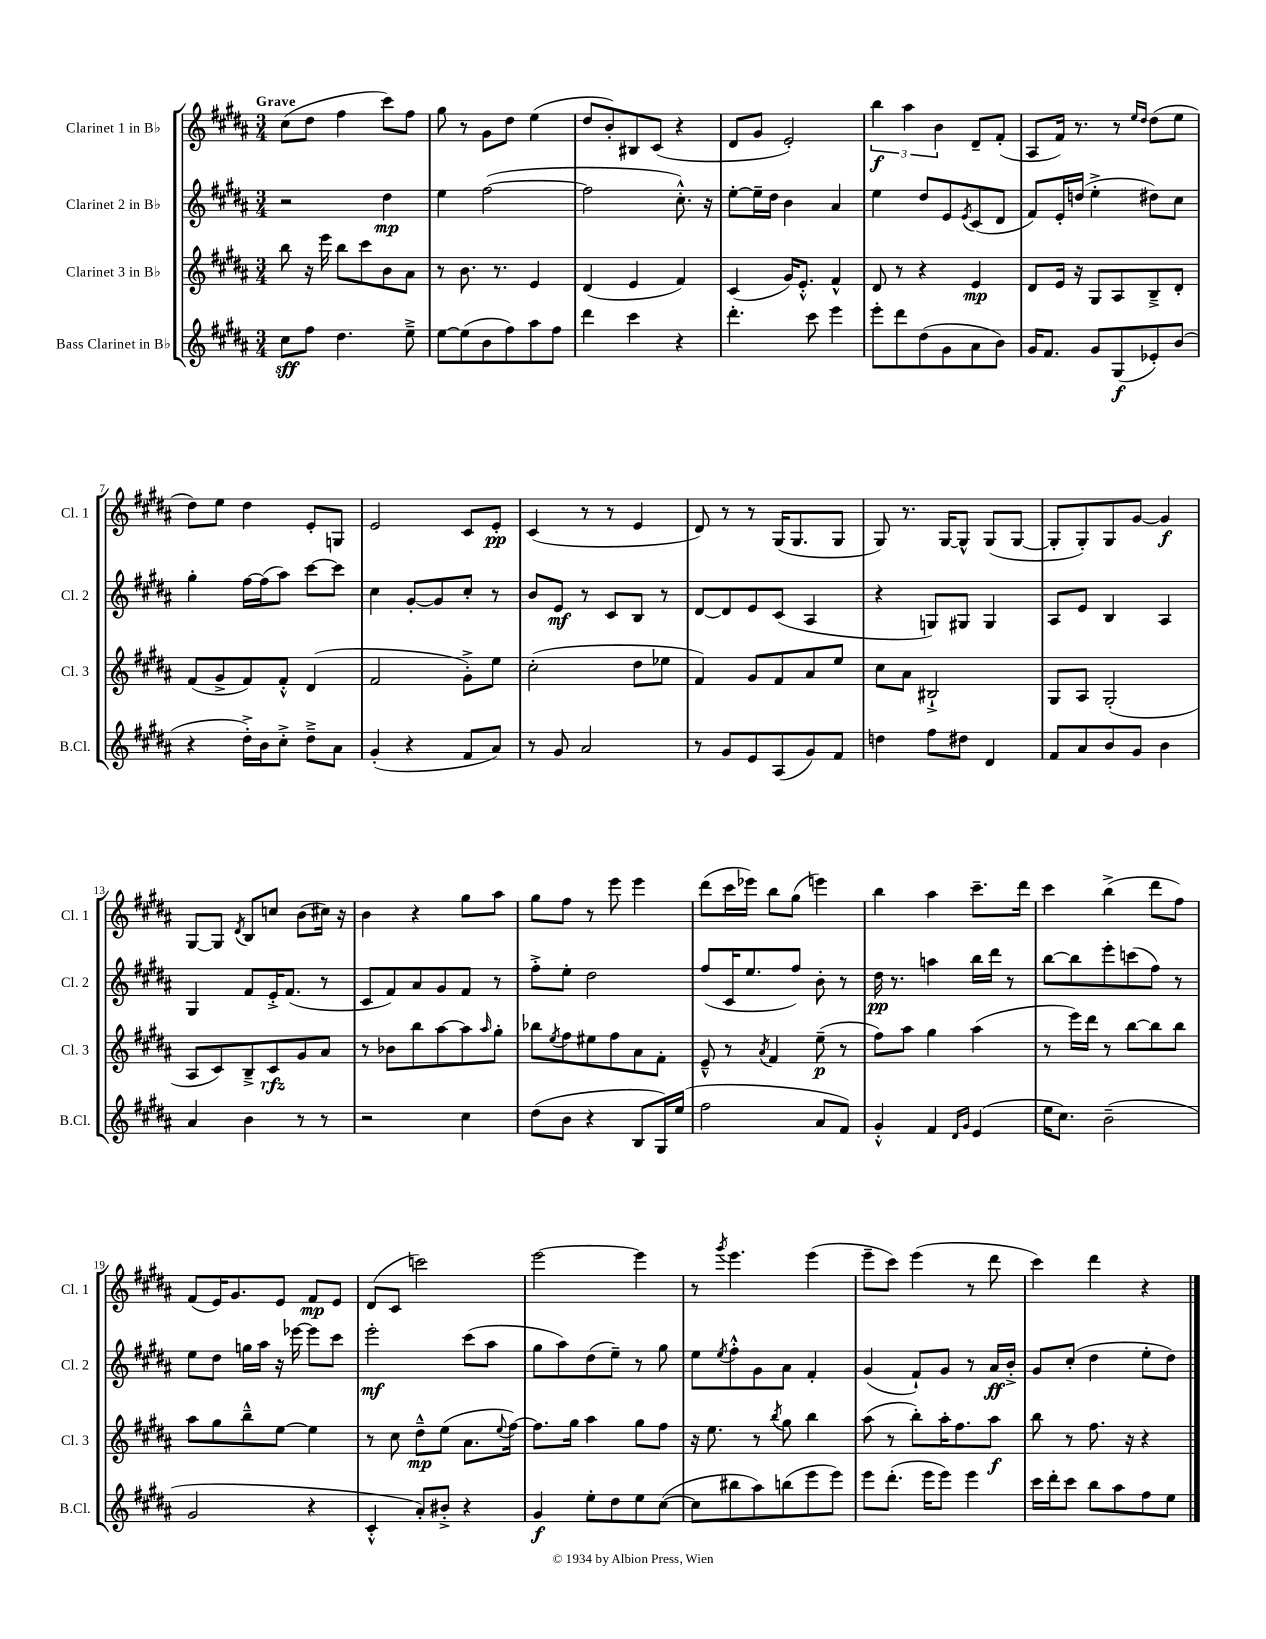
<<
\new StaffGroup <<
\new Staff = "s0" \with { instrumentName = "Clarinet 1 in Bb" shortInstrumentName = "Cl. 1" } {
    \clef treble \key b \major \numericTimeSignature \time 3/4 \tempo "Grave"
    cis''8( dis''8 fis''4 cis'''8) fis''8 |
    gis''8 r8 gis'8 dis''8 e''4( |
    dis''8 b'8-.) bis8 cis'8( r4 |
    dis'8 gis'8 e'2-.) |
    \tuplet 3/2 { b''4\f ais''4 b'4 } dis'8-- fis'8-.( |
    ais8 fis'16) r8. r8 \grace { e''16 dis''16 } dis''8( e''8 |
    dis''8) e''8 dis''4 e'8-. g8 |
    e'2 cis'8 e'8-.\pp |
    cis'4( r8 r8 e'4 |
    dis'8) r8 r8 gis16( gis8. gis8 |
    gis8) r8. gis16~ gis8-^ gis8( gis8~ |
    gis8-. gis8-.) gis8 gis'8~ gis'4\f |
    gis8~ gis8 \acciaccatura { dis'8 } b8 c''8 b'8( cis''16) r16 |
    b'4 r4 gis''8 ais''8 |
    gis''8 fis''8 r8 e'''8 e'''4 |
    dis'''8( cis'''16 ees'''16) b''8 gis''8( e'''4) |
    b''4 ais''4 cis'''8.-- dis'''16 |
    cis'''4 b''4->( dis'''8 fis''8) |
    fis'8( e'16) gis'8. e'8 fis'8\mp e'8 |
    dis'8( cis'8 c'''2) |
    e'''2~ e'''4 |
    r8 \acciaccatura { gis'''8 } e'''4. e'''4( |
    e'''8-- cis'''8) e'''4( r8 dis'''8 |
    cis'''4) dis'''4 r4 \bar "|." |
}
\new Staff = "s1" \with { instrumentName = "Clarinet 2 in Bb" shortInstrumentName = "Cl. 2" } {
    \clef treble \key b \major \numericTimeSignature \time 3/4
    r2 dis''4\mp |
    e''4 fis''2~( |
    fis''2 cis''8.-.-^) r16 |
    e''8~-. e''16-- dis''16 b'4 ais'4 |
    e''4 dis''8 e'8 \acciaccatura { e'8 } cis'8( dis'8 |
    fis'8) e'16-. d''16( e''4-.-> dis''8) cis''8 |
    gis''4-. fis''16~ fis''16( ais''8) cis'''8~ cis'''8 |
    cis''4 gis'8~-. gis'8 cis''8-. r8 |
    b'8 e'8\mf r8 cis'8 b8 r8 |
    dis'8~ dis'8 e'8 cis'8( ais4 |
    r4 g8) gis8 gis4 |
    ais8 e'8 b4 ais4 |
    gis4 fis'8 e'16-.-> fis'8.( r8 |
    cis'8 fis'8) ais'8 gis'8 fis'8 r8 |
    fis''8-.-> e''8-. dis''2 |
    fis''8( cis'16 e''8. fis''8) b'8-. r8 |
    dis''16\pp r8. a''4 b''16 dis'''16 r8 |
    b''8~ b''8 e'''8-. c'''8( fis''8) r8 |
    e''8 dis''8 g''16 ais''16 r16 ees'''16~ ees'''8 cis'''8 |
    e'''2-.\mf cis'''8( ais''8 |
    gis''8 ais''8) dis''8( e''8--) r8 gis''8 |
    e''8 \acciaccatura { e''8 } fis''8-.-^ gis'8 ais'8 fis'4-. |
    gis'4( fis'8-!) gis'8 r8 ais'16\ff b'16-.-> |
    gis'8 cis''8-.( dis''4 e''8-. dis''8) \bar "|." |
}
\new Staff = "s2" \with { instrumentName = "Clarinet 3 in Bb" shortInstrumentName = "Cl. 3" } {
    \clef treble \key b \major \numericTimeSignature \time 3/4
    b''8 r16 e'''16 b''8 cis'''8 b'8 ais'8 |
    r8 b'8. r8. e'4 |
    dis'4( e'4 fis'4) |
    cis'4( gis'16) e'8.-.-^ fis'4-^ |
    dis'8 r8 r4 e'4\mp |
    dis'8 e'16 r16 gis8 ais8 b8---> dis'8-. |
    fis'8( gis'8-> fis'8) fis'8-.-^ dis'4( |
    fis'2 gis'8-.->) e''8 |
    cis''2-.( dis''8 ees''8 |
    fis'4) gis'8 fis'8 ais'8 e''8 |
    cis''8 ais'8 bis2-!-> |
    gis8 ais8 gis2-.( |
    ais8 cis'8) b8---> cis'8\rfz gis'8 ais'8 |
    r8 bes'8 b''8 ais''8~ ais''8 \grace { ais''16 } gis''8-. |
    bes''8 \acciaccatura { e''8 } fis''8 eis''8 fis''8 ais'8 fis'8-. |
    e'8---^ r8 \acciaccatura { ais'8 } fis'4 e''8--\p( r8 |
    fis''8) ais''8 gis''4 ais''4( |
    r8 e'''16) dis'''16 r8 b''8~ b''8 b''8 |
    ais''8 gis''8 b''8---^ e''8~ e''4 |
    r8 cis''8 dis''8---^\mp e''8( ais'8. \appoggiatura { e''8 } fis''16~) |
    fis''8. gis''16 ais''4 gis''8 fis''8 |
    r16 e''8. r8 \acciaccatura { b''8 } gis''8 b''4 |
    ais''8( r8 b''8-.) ais''16-. fis''8. ais''8\f |
    b''8 r8 fis''8. r16 r4 \bar "|." |
}
\new Staff = "s3" \with { instrumentName = "Bass Clarinet in Bb" shortInstrumentName = "B.Cl." } {
    \clef treble \key b \major \numericTimeSignature \time 3/4
    cis''8\sff fis''8 dis''4. e''8---> |
    e''8~ e''8( b'8 fis''8) ais''8 fis''8 |
    dis'''4 cis'''4 r4 |
    dis'''4.-. cis'''8 e'''4 |
    e'''8-. dis'''8 dis''8( gis'8 ais'8 b'8) |
    gis'16 fis'8. gis'8 gis8\f( ees'8-.) b'8( |
    r4 dis''16-.->) b'16 cis''8-.-> dis''8---> ais'8 |
    gis'4-.( r4 fis'8 ais'8) |
    r8 gis'8 ais'2 |
    r8 gis'8 e'8 ais8( gis'8) fis'8 |
    d''4 fis''8 dis''8 dis'4 |
    fis'8 ais'8 b'8 gis'8 b'4 |
    ais'4 b'4 r8 r8 |
    r2 cis''4 |
    dis''8( b'8 r4 b8 gis16) e''16( |
    fis''2 ais'8 fis'8) |
    gis'4-.-^ fis'4 \grace { dis'16 gis'16 } e'4( |
    e''16 cis''8.) b'2--( |
    gis'2 r4 |
    cis'4-.-^ ais'8-.) bis'8-.-> r4 |
    gis'4\f e''8-. dis''8 e''8 cis''8~( |
    cis''8 bis''8 ais''8) b''8( e'''8 e'''8) |
    e'''8 dis'''8.-.( e'''16 e'''8) e'''4 |
    cis'''16 dis'''16-. cis'''8 b''8 ais''8 fis''8 e''8 \bar "|." |
}
>>
>>
